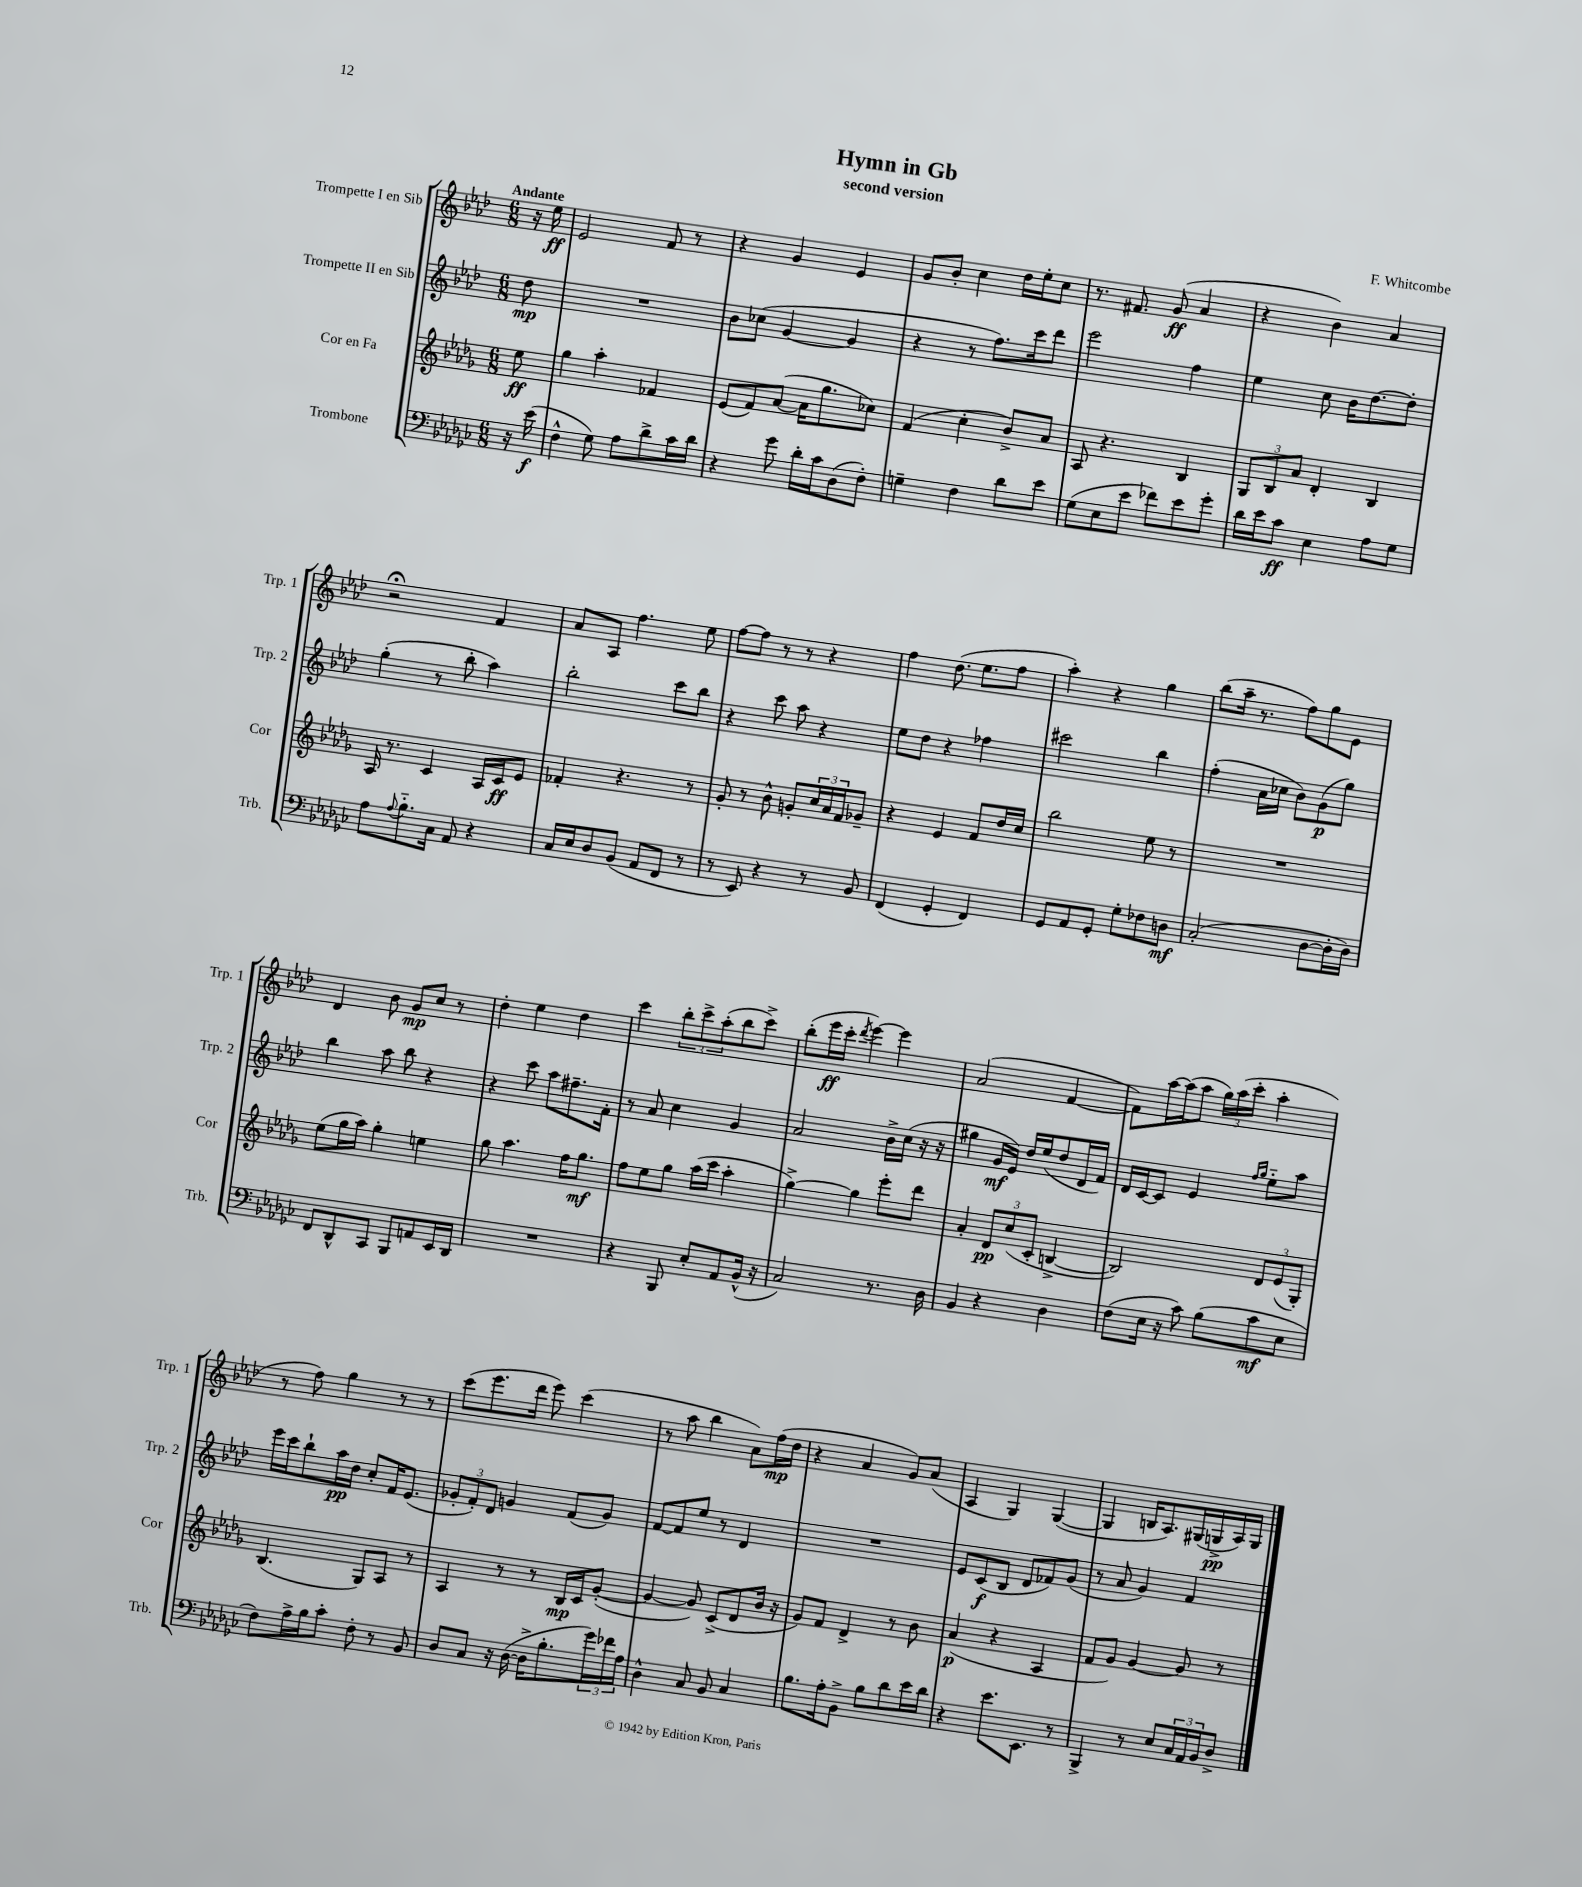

**kern	**dynam	**kern	**dynam	**kern	**dynam	**kern	**dynam
*part4	*part4	*part3	*part3	*part2	*part2	*part1	*part1
*staff4	*staff4	*staff3	*staff3	*staff2	*staff2	*staff1	*staff1
*I"Trombone	*	*I"Cor en Fa	*	*I"Trompette II en Sib	*	*I"Trompette I en Sib	*
*I'Trb.	*	*I'Cor	*	*I'Trp. 2	*	*I'Trp. 1	*
*clefF4	*	*clefG2	*	*clefG2	*	*clefG2	*
*k[b-e-a-d-g-c-]	*	*k[b-e-a-d-g-]	*	*k[b-e-a-d-]	*	*k[b-e-a-d-]	*
*M6/8	*	*M6/8	*	*M6/8	*	*M6/8	*
=	=	=	=	=	=	=	=
!	!	!	!	!	!	!LO:TX:a:B:t=Andante	!
16r	.	8ee-\	ff	8dd-\	mp	16r	.
(16e-\	f	.	.	.	.	16ee-\	ff
=1	=1	=1	=1	=1	=1	=1	=1
4F^^\	.	4gg-\	.	2.r	.	2e-/	.
8G-\)	.	4aa-'\	.	.	.	.	.
8A-\L	.	.	.	.	.	.	.
8d-^\	.	4f-X/	.	.	.	8f/	.
16c-\L	.	.	.	.	.	8r	.
16d-\JJ	.	.	.	.	.	.	.
=2	=2	=2	=2	=2	=2	=2	=2
4r	.	(8e-/L	.	8b-\L	.	4r	.
.	.	8f/)	.	(8cc-X\J	.	.	.
8g-\	.	([8a-/J	.	[4g/	.	4g/	.
16d-'\LL	.	16a-\KL]	.	.	.	.	.
16c-\J	.	8.gg-\	.	.	.	.	.
(8D-\	.	.	.	4g/]	.	4e-/	.
8F'\J)	.	8cc-X\J)	.	.	.	.	.
=3	=3	=3	=3	=3	=3	=3	=3
4Gn~\	.	(4f/	.	4r	.	8g/L	.
.	.	.	.	.	.	8b-'/J	.
4F\	.	4cc'\	.	8r	.	4cc\	.
.	.	.	.	8.ff\L)	.	.	.
8d-\L	.	8b-^/L)	.	.	.	16dd-\LL	.
.	.	.	.	16ccc\k	.	16ee-'\J	.
8e-\J	.	8a-/J	.	8ddd-\J	.	8cc\J	.
=4	=4	=4	=4	=4	=4	=4	=4
(8G-\L	.	8A-/	.	2eee-\	.	8.r	.
8E-\	.	4.r	.	.	.	.	.
.	.	.	.	.	.	8.f#X/	.
8e-\J	.	.	.	.	.	.	.
8f-X\L)	.	.	.	.	.	(8g/	ff
8e-\	.	4B-/	.	4ff\	.	4a-/	.
8g-'\J	.	.	.	.	.	.	.
=5	=5	=5	=5	=5	=5	=5	=5
16d-\LL	.	12G-/L	.	4ee-\	.	4r	.
16e-\J	.	.	.	.	.	.	.
.	.	12B-/	.	.	.	.	.
8c-\J	ff	.	.	.	.	.	.
.	.	12a-/J	.	.	.	.	.
4E-\	.	4d-'/	.	8cc\	.	4b-\)	.
.	.	.	.	16b-\KL	.	.	.
.	.	.	.	[8.dd-\	.	.	.
8A-\L	.	4B-/	.	.	.	4a-/	.
8G-\J	.	.	.	8dd-'\J]	.	.	.
!!LO:LB:g=z
=6	=6	=6	=6	=6	=6	=6	=6
8A-\L	.	16A-/	.	(4gg'\	.	2r;<	.
.	.	8.r	.	.	.	.	.
8qqA-/	.	.	.	.	.	.	.
8.B-\	.	.	.	.	.	.	.
.	.	4c/	.	8r	.	.	.
16C-\Jk	.	.	.	.	.	.	.
8AA-/	.	.	.	8bb-'\	.	.	.
4r	.	16A-/LL	.	4aa-\)	.	4f/	.
.	.	16c/J	ff	.	.	.	.
.	.	8e-/J	.	.	.	.	.
=7	=7	=7	=7	=7	=7	=7	=7
16C-/LL	.	4f-X'/	.	2bb-'\	.	8a-/L	.
16E-/J	.	.	.	.	.	.	.
8D-/	.	.	.	.	.	8A-/J	.
(8BB-/J	.	4.r	.	.	.	4.ff\	.
8AA-/L	.	.	.	.	.	.	.
8FF/J	.	.	.	8ccc\L	.	.	.
8r	.	8r	.	8bb-\J	.	8ee-\	.
=8	=8	=8	=8	=8	=8	=8	=8
8r	.	8g-'/	.	4r	.	[8ff\L	.
8EE-/)	.	8r	.	.	.	8ff\J]	.
4r	.	8b-^^\	.	8ccc\	.	8r	.
.	.	8gn'/L	.	8aa-\	.	8r	.
8r	.	24cc/L	.	4r	.	4r	.
.	.	24a-/	.	.	.	.	.
.	.	24f/J	.	.	.	.	.
8BB-/	.	8g-X~/J	.	.	.	.	.
=9	=9	=9	=9	=9	=9	=9	=9
(4FF/	.	4r	.	8ee-\L	.	4ff\	.
.	.	.	.	8dd-\J	.	.	.
4GG-'/	.	4e-/	.	4r	.	(8.dd-\	.
.	.	.	.	.	.	8.ee-\L	.
4FF/)	.	8f/L	.	4ff-X\	.	.	.
.	.	16dd-/L	.	.	.	8ff\J	.
.	.	16cc/JJ	.	.	.	.	.
=10	=10	=10	=10	=10	=10	=10	=10
8GG-/L	.	2bb-\	.	2ccc#X\	.	4aa-'\)	.
8AA-/	.	.	.	.	.	.	.
8GG-'/J	.	.	.	.	.	4r	.
8G-'\L	.	.	.	.	.	.	.
8F-X\	.	8ee-\	.	4bb-\	.	4gg\	.
8Dn\J	mf	8r	.	.	.	.	.
=11	=11	=11	=11	=11	=11	=11	=11
(2C-'/	.	2.r	.	(4ff'\	.	(8bb-\L	.
.	.	.	.	.	.	16aa-~\Jk	.
.	.	.	.	.	.	8.r	.
.	.	.	.	16a-\LL	.	.	.
.	.	.	.	16cc-X\JJ	.	.	.
.	.	.	.	8b-\L)	.	8ff\L)	.
[8D-\L	.	.	.	(8g\	p	8gg\	.
16D-'\L]	.	.	.	8gg\J)	.	8e-\J	.
16D-\JJ)	.	.	.	.	.	.	.
!!LO:LB:g=z
=12	=12	=12	=12	=12	=12	=12	=12
8FF/L	.	(8ee-\L	.	4bb-\	.	4d-/	.
8DD-^^/	.	16gg-\L	.	.	.	.	.
.	.	16aa-\JJ)	.	.	.	.	.
8CC-/J	.	4gg-'\	.	8aa-\	.	8b-\	.
8BBB-/L	.	.	.	8bb-\	.	8g/L	mp
8AAn/	.	4een\	.	4r	.	8cc/J	.
16EE-/L	.	.	.	.	.	8r	.
16DD-/JJ	.	.	.	.	.	.	.
=13	=13	=13	=13	=13	=13	=13	=13
2.r	.	8gg-\	.	4r	.	4dd-'\	.
.	.	4.aa-\	.	.	.	.	.
.	.	.	.	8ccc\	.	4ee-\	.
.	.	.	.	8aa-\L	.	.	.
.	.	16ff\KL	.	8.ff#X~\	.	4dd-\	.
.	.	8.gg-\J	mf	.	.	.	.
.	.	.	.	16f'\Jk	.	.	.
=14	=14	=14	=14	=14	=14	=14	=14
4r	.	8ff\L	.	8r	.	4ccc\	.
.	.	8ee-\	.	8a-/	.	.	.
8BBB-/	.	8gg-\J	.	4cc\	.	12bb-'\L	.
.	.	.	.	.	.	12ccc^\	.
8E-'/L	.	(16aa-\LL	.	.	.	.	.
.	.	.	.	.	.	(12aa-'\	.
.	.	16ccc\JJ	.	.	.	.	.
8AA-/	.	4aa-'\	.	4g/	.	8bb-\	.
(16BB-^^/Jk	.	.	.	.	.	8ccc^\J)	.
16r	.	.	.	.	.	.	.
=15	=15	=15	=15	=15	=15	=15	=15
2C-/)	.	[4gg-^\)	.	2a-/	.	(8bb-'\L	.
.	.	.	.	.	.	16eee-\L	ff
.	.	.	.	.	.	16ccc'\JJ	.
.	.	.	.	.	.	8qddd-/	.
.	.	4gg-\]	.	.	.	[4eee-\)	.
8.r	.	8eee-'\L	.	16b-^\LL	.	4eee-\]	.
.	.	.	.	(16cc\JJ	.	.	.
.	.	8ddd-\J	.	16r	.	.	.
16D-\	.	.	.	16r	.	.	.
=16	=16	=16	=16	=16	=16	=16	=16
4BB-/	.	4a-'/	.	4gg#X\	.	(2a-/	.
4r	.	12d-/L	pp	16g/LL	mf	.	.
.	.	.	.	16e-/JJ)	.	.	.
.	.	(12cc/	.	.	.	.	.
.	.	.	.	16dd-/LL	.	.	.
.	.	12c'/J	.	.	.	.	.
.	.	.	.	(16ee-/J	.	.	.
4D-\	.	[4Bn^/	.	8dd-/	.	[4f/	.
.	.	.	.	16d-/L	.	.	.
.	.	.	.	16f/JJ)	.	.	.
=17	=17	=17	=17	=17	=17	=17	=17
(8F\L	.	2B/])	.	16d-/LL	.	8f\L])	.
.	.	.	.	[16c/J	.	.	.
16E-\Jk	.	.	.	8c/J]	.	[16aa-\L	.
16r	.	.	.	.	.	(16aa-\J]	.
8c-\)	.	.	.	4e-/	.	8aa-\J	.
(8B-\L	.	.	.	.	.	24gg\LL)	.
.	.	.	.	.	.	(24aa-\	.
.	.	.	.	.	.	24ccc'\JJ	.
.	.	.	.	16qqff/LL	.	.	.
.	.	.	.	16qqgg/JJ	.	.	.
8c-\	mf	12d-/L	.	8ee-\L	.	4aa-'\	.
.	.	(12e-/	.	.	.	.	.
8E-\J	.	.	.	8aa-\J	.	.	.
.	.	12G-'/J)	.	.	.	.	.
!!LO:LB:g=z
=18	=18	=18	=18	=18	=18	=18	=18
8F\L)	.	(4.B-/	.	16eee-\LL	.	8r	.
.	.	.	.	16ccc\J	.	.	.
16A-^\L	.	.	.	8bb-`\	.	8ff\)	.
16B-\J	.	.	.	.	.	.	.
8c-'\J	.	.	.	16aa-\L	pp	4gg\	.
.	.	.	.	16dd-\JJ	.	.	.
8F'\	.	8G-/L)	.	8cc'/L	.	.	.
8r	.	8A-/J	.	16f/K	.	8r	.
.	.	.	.	(8.e-/J	.	.	.
8BB-/	.	8r	.	.	.	8r	.
=19	=19	=19	=19	=19	=19	=19	=19
8D-/L	.	4A-/	.	12g-X'/L	.	(8ccc\L	.
.	.	.	.	12f'/)	.	.	.
8C-/J	.	.	.	.	.	8.eee-\	.
.	.	.	.	12d-/J	.	.	.
16r	.	8r	.	4gn/	.	.	.
([16D-\	.	.	.	.	.	16ddd-\Jk	.
16D-^\KL]	.	8r	.	.	.	8eee-\)	.
8.B-'\	.	.	.	.	.	.	.
.	.	16B-/LL	mp	(8f/L	.	(4ccc\	.
.	.	16c/J	.	.	.	.	.
24g-\L)	.	([8g-'/J	.	8g/J)	.	.	.
24f-X\	.	.	.	.	.	.	.
24A-\JJ	.	.	.	.	.	.	.
=20	=20	=20	=20	=20	=20	=20	=20
4D-^^\	.	4g-/_	.	[8f/L	.	8r	.
.	.	.	.	8f/]	.	8aa-\	.
8C-/	.	8g-/])	.	8ee-/J	.	4bb-\	.
8BB-/	.	(8c^/L	.	8r	.	.	.
4C-/	.	8d-/	.	4d-/	.	8a-\L)	.
.	.	16b-/Jk	.	.	.	(16ff\L	mp
.	.	16r	.	.	.	16dd-\JJ	.
=21	=21	=21	=21	=21	=21	=21	=21
8.B-\L	.	8g-/L)	.	2.r	.	4r	.
.	.	8f/J	.	.	.	.	.
16A-'\k	.	.	.	.	.	.	.
8BB-^\J	.	4d-^/	.	.	.	4a-/	.
8B-\L	.	.	.	.	.	.	.
8d-\	.	8r	.	.	.	8g/L)	.
16e-\L	.	8b-\	.	.	.	(8a-/J	.
16d-\JJ	.	.	.	.	.	.	.
=22	=22	=22	=22	=22	=22	=22	=22
4r	.	(4a-/	p	8e-/L	.	4A-/	.
.	.	.	.	(8c/	f	.	.
8.e-\L	.	4r	.	8B-/J	.	4G/)	.
.	.	.	.	8d-/L	.	.	.
8.EE-\J	.	.	.	.	.	.	.
.	.	4A-/	.	8f-X/)	.	([4G/	.
8r	.	.	.	(8g/J	.	.	.
=23	=23	=23	=23	=23	=23	=23	=23
4BBB-^/	.	8f/L	.	8r	.	4G/]	.
.	.	8g-/J)	.	8a-/	.	.	.
8r	.	[4g-/	.	4g/)	.	16Bn/KL	.
.	.	.	.	.	.	8.A-/)	.
8E-/L	.	.	.	.	.	.	.
24C-/L	.	8g-/]	.	4f/	.	(16G#X/L	.
24AA-/	.	.	.	.	.	.	.
.	.	.	.	.	.	16Gn^/	pp
24BB-/J	.	.	.	.	.	.	.
8D-^/J	.	8r	.	.	.	16A-/)	.
.	.	.	.	.	.	16G/JJ	.
==	==	==	==	==	==	==	==
*-	*-	*-	*-	*-	*-	*-	*-
